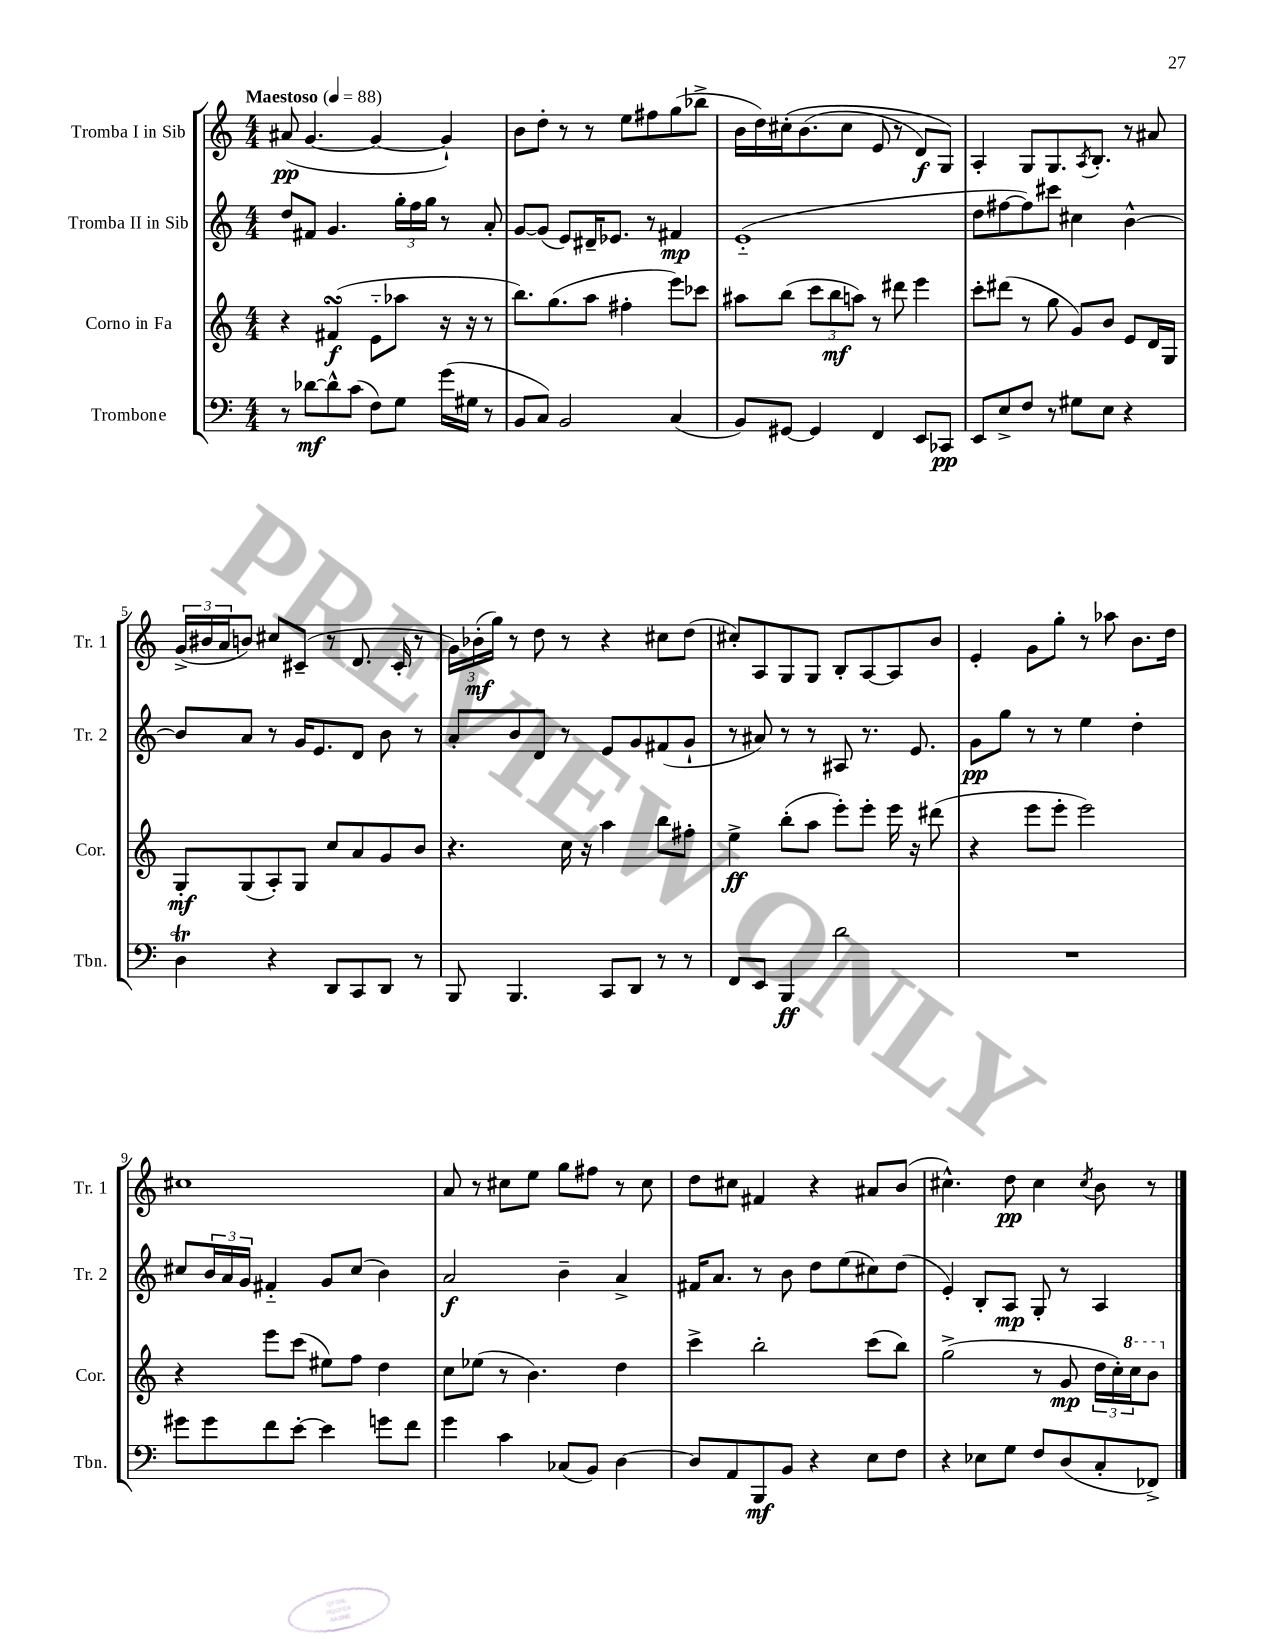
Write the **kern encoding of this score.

**kern	**kern	**kern	**kern
*staff4	*staff3	*staff2	*staff1
*clefF4	*clefG2	*clefG2	*clefG2
*k[]	*k[]	*k[]	*k[]
*M4/4	*M4/4	*M4/4	*M4/4
*MM88	*MM88	*MM88	*MM88
8r	4r	8dd	(8a#
[8d-	.	8f#	[4.g
8d-^^]	(4f#	4.g	.
(8c	.	.	.
8F)	8e'~	.	4g_
8G	8aa-	24gg'	.
.	.	24ff	.
.	.	24gg	.
(16g	16r	8r	4g`])
16G#	16r	.	.
8r	8r	8a'	.
=	=	=	=
8BB	8.bb)	[8g	8b
8C)	.	(8g]	8dd'
.	(8.gg	.	.
2BB	.	8e)	8r
.	8aa	16d#~	8r
.	.	8.e-	.
.	4ff#'	.	8ee
.	.	8r	8ff#
(4C	8eee)	4f#	(8gg
.	8ccc-	.	8bb-^
=	=	=	=
8BB)	8aa#	(1e'~	16b
.	.	.	16dd)
[8GG#	(8bb	.	&(16cc#'
.	.	.	(8.b
4GG#]	12ccc	.	.
.	12bb	.	.
.	.	.	8cc#
.	12aa)	.	.
4FF	8r	.	8e
.	8ddd#	.	8r
8EE	4eee	.	8d)
8CC-	.	.	8G&)
=	=	=	=
8EE	8ccc'	8dd	4A'
8E^	(8ddd#	[8ff#	.
8F	8r	8ff#])	8G
8r	8gg	8ccc#	8.G
8G#	8g)	4cc#	.
.	.	.	8qA
.	.	.	8.B'
8E	8b	.	.
4r	8e	[4b^^	8r
.	16d	.	8a#
.	16G	.	.
=	=	=	=
4D	8G'	8b]	(24g^
.	.	.	24b#
.	.	.	24a
.	(8G	8a	8b)
4r	8A')	8r	8cc#
.	8G	16g	(8c#~
.	.	8.e	.
8DD	8cc	.	8r
8CC	8a	8d	8.d
8DD	8g	8b	.
.	.	.	16c#'
8r	8b	8r	8r
=	=	=	=
8BBB	4.r	8a'	24g)
.	.	.	(24b-'
.	.	.	24gg)
4.BBB	.	8b	8r
.	.	8d	8dd
.	16cc	8r	8r
.	16r	.	.
8CC	4aa	8e	4r
8DD	.	8g	.
8r	8bb	(8f#	8cc#
8r	8ff#'	8g`	(8dd
=	=	=	=
8FF	4ee^	8r	8cc#')
8EE	.	8a#)	8A
4BBB	(8bb'	8r	8G
.	8aa	8r	8G
2d	8eee')	8A#	8B'
.	8eee'	8.r	[8A
.	16eee	.	8A]
.	16r	8.e	.
.	(8ddd#	.	8b
=	=	=	=
1r	4r	8g	4e'
.	.	8gg	.
.	8eee	8r	8g
.	8eee'	8r	8gg'
.	2eee)	4ee	8r
.	.	.	8aa-
.	.	4dd'	8.b
.	.	.	16dd
=	=	=	=
8g#	4r	8cc#	1cc#
8g#	.	24b	.
.	.	24a	.
.	.	24g	.
8f	8eee	4f#'~	.
[8e'	(8ccc	.	.
4e]	8ee#)	8g	.
.	8ff	(8cc#	.
8g	4dd	4b)	.
8f	.	.	.
=	=	=	=
4g	8cc	2a	8a
.	(8ee-	.	8r
4c	8r	.	8cc#
.	4.b)	.	8ee
(8C-	.	4b~	8gg
8BB)	.	.	8ff#
[4D	4dd	4a^	8r
.	.	.	8cc#
=	=	=	=
8D]	4ccc^	16f#	8dd
.	.	8.a	.
8AA	.	.	8cc#
8BBB	2bb'	8r	4f#
8BB	.	8b	.
4r	.	8dd	4r
.	.	(8ee	.
8E	(8ccc	8cc#)	8a#
8F	8bb)	(8dd	(8b
=	=	=	=
4r	(2gg^	4e')	4.cc#^^)
8E-	.	8B'	.
8G	.	8A	8dd
8F	8r	8G'	4cc#
(8D	8g	8r	.
.	.	.	8qcc#
8C'	24dd	4A	8b
.	24cc')	.	.
.	24ccc	.	.
8FF-^)	8bb	.	8r
==	==	==	==
*-	*-	*-	*-
